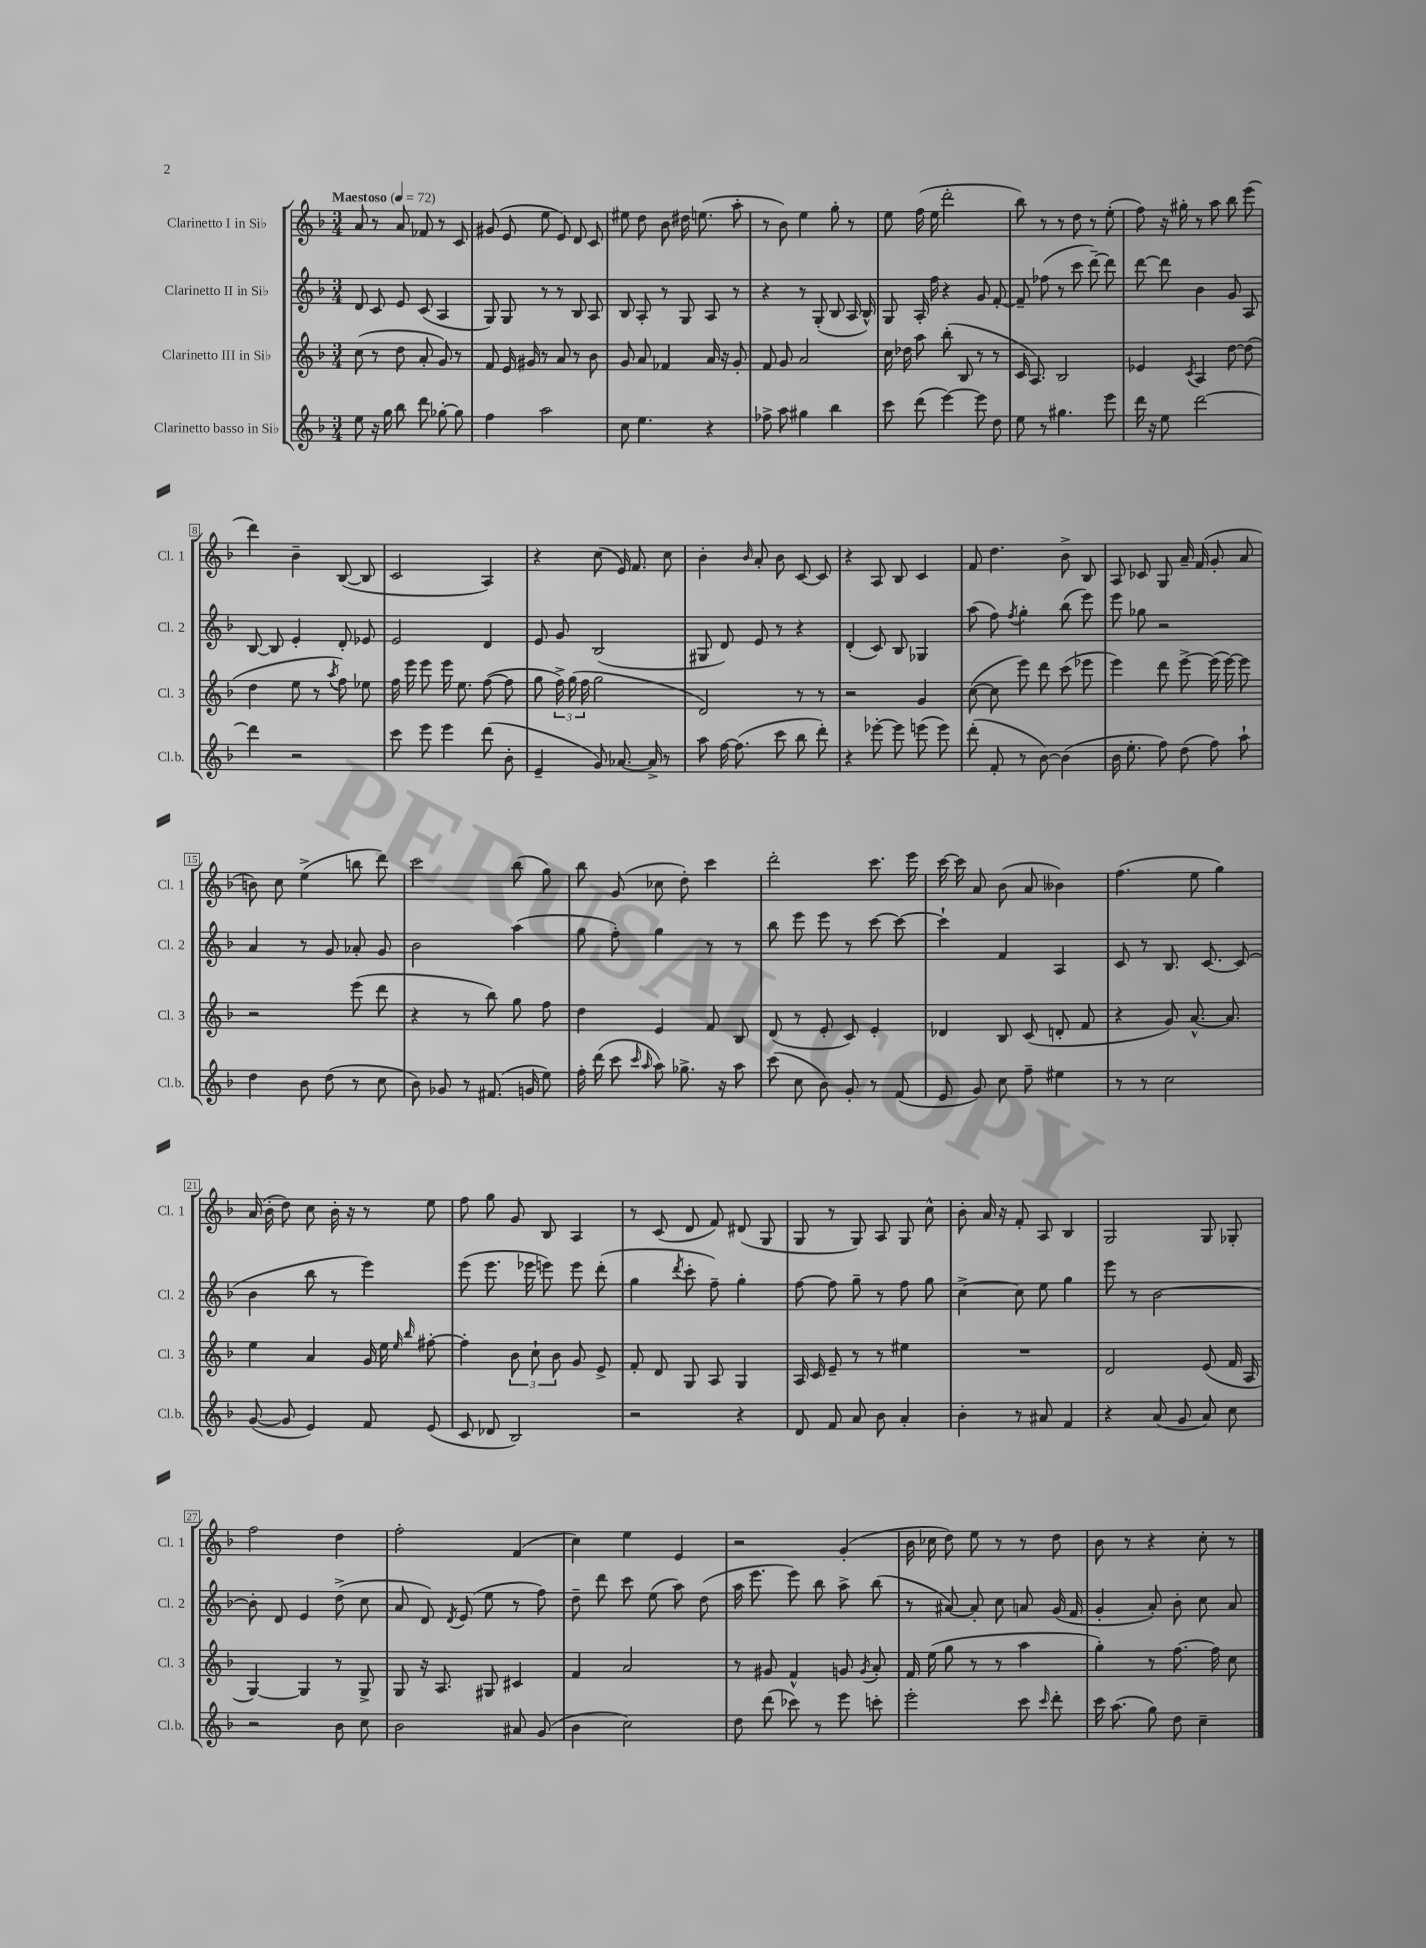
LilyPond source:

<<
\new StaffGroup <<
\new Staff = "s0" \with { instrumentName = "Clarinetto I in Sib" shortInstrumentName = "Cl. 1" } {
    \clef treble \key f \major \numericTimeSignature \time 3/4 \tempo "Maestoso" 4 = 72
    \autoBeamOff a'8 r8 a'8 fes'8 r8 c'8 |
    gis'8( e'8 e''8 e'8) d'8 c'8 |
    eis''8 d''8 bes'8 dis''16 e''8.( a''8-. |
    r8 bes'8) e''4 g''8-. r8 |
    e''8 f''16( e''16 d'''2-. |
    bes''8) r8 r8 d''8 r8 e''8-.( |
    f''8) r16 gis''16-. r8 a''8 bes''8 e'''8( |
    d'''4) bes'4-- bes8~( bes8 |
    c'2 a4) |
    r4 c''8( e'16) f'8. c''8 |
    bes'4-. \grace { bes'16 } a'8-. bes'8 c'8~ c'8 |
    r4 a8 bes8 c'4 |
    f'8 d''4. bes'8-> bes8 |
    a8 ces'8 g8 a'16-- f'16( g'8-. a'8 |
    b'8) c''8 e''4->( b''8 d'''8) |
    c'''2 bes''8( g''8) |
    bes''8 g'8( ces''8 d''8-.) c'''4 |
    d'''2-. c'''8. e'''16 |
    c'''16~ c'''16 a'8 bes'8( a'8 beses'4) |
    f''4.( e''8 g''4) |
    a'16( bes'16-. d''8) c''8 bes'16-. r16 r8 e''8 |
    f''8 g''8 g'8 bes8 a4 |
    r8 c'8( d'8 f'8) dis'8( g8 |
    g8 r8 g8) a8 g8 c''8-^ |
    bes'8-. a'16 r16 f'8-. a8 bes4 |
    g2 g8 ges8-. |
    f''2 d''4 |
    f''2-. f'4( |
    c''4) e''4 e'4 |
    r2 g'4-.( |
    bes'16 ces''16 d''8) e''8 r8 r8 d''8 |
    bes'8 r8 r4 c''8-. r8 \bar "|." |
}
\new Staff = "s1" \with { instrumentName = "Clarinetto II in Sib" shortInstrumentName = "Cl. 2" } {
    \clef treble \key f \major \numericTimeSignature \time 3/4
    \autoBeamOff d'8 c'8 e'8 c'8( a4 |
    g8) g8 r8 r8 bes8 a8 |
    bes8 a8-. r8 g8 a8 r8 |
    r4 r8 g8-.( bes8 a16 bes16-^) |
    g8 a16-. f''16 r4 g'8 f'8~-. |
    f'8-- fes''8( r8 c'''8 d'''8~--) d'''8 |
    d'''8~ d'''8 bes'4 g'8 a8 |
    bes8~ bes8 e'4-. d'8-. ees'8 |
    e'2 d'4 |
    e'8 g'8 bes2( |
    gis8 d'8) e'8 r8 r4 |
    d'4-.( c'8) bes8 ges4 |
    a''8( f''8) \acciaccatura { f''8 } g''4-. bes''8( e'''8) |
    e'''8 ges''8 r2 |
    a'4 r8 g'8 aes'8-. g'8 |
    bes'2 a''4( |
    g''8 f''8-.) g''4 r8 r8 |
    bes''8 e'''8 e'''8 r8 c'''8~ c'''8~ |
    c'''4-! f'4 a4 |
    c'8 r8 bes8. c'8.~ c'8( |
    bes'4 bes''8 r8 e'''4) |
    e'''8( e'''8. ees'''16 e'''8) e'''8 d'''8-.( |
    g''4 \acciaccatura { d'''8 } c'''8-. f''8--) g''4-. |
    f''8~ f''8 g''8-- r8 f''8 g''8 |
    c''4~-> c''8 e''8 g''4 |
    e'''8 r8 bes'2~ |
    bes'8-. d'8 e'4 d''8->( c''8 |
    a'8 d'8) \acciaccatura { d'8 } e'8( e''8 r8 f''8) |
    d''8-- d'''8 c'''8 e''8( a''8) d''8( |
    a''16 e'''8. e'''8) bes''8 a''8-> bes''8( |
    r8 ais'8~) ais'8-. c''8 a'8 g'16( f'16 |
    g'4-. a'8-.) bes'8-. c''8 a'8 \bar "|." |
}
\new Staff = "s2" \with { instrumentName = "Clarinetto III in Sib" shortInstrumentName = "Cl. 3" } {
    \clef treble \key f \major \numericTimeSignature \time 3/4
    \autoBeamOff c''8( r8 d''8 a'8-. g'8) r8 |
    f'8 e'16 gis'16 r8 a'8 r8 bes'8 |
    g'8 a'8 fes'4 a'16 r16 g'8-. |
    f'8 g'8 a'2 |
    c''16 des''16 a''8 bes''8-.( bes8 r8 r8 |
    c'16 a8.) bes2 |
    ees'4 \acciaccatura { c'8 } a4 d''8~ d''8( |
    d''4 e''8 r8 \acciaccatura { a''8 } f''8) ees''8 |
    f''16 e'''16 e'''8 e'''16 e''8. f''8~( f''8 |
    g''8 \tuplet 3/2 { f''16->) g''16( f''16 } g''2 |
    d'2) r8 r8 |
    r2 g'4 |
    c''8~( c''8 e'''8) d'''8 c'''8( ees'''8 |
    e'''4) d'''8 e'''8~-> e'''16( e'''16~) e'''8 |
    r2 e'''8( d'''8 |
    r4 r8 bes''8) g''8 f''8 |
    d''4 e'4 f'8 bes8 |
    d'8( r8 e'8-. c'8) e'4-. |
    des'4 bes8 c'8( d'8-. f'8 |
    r4 g'8) a'8.~-^ a'8. |
    e''4 a'4 g'16 e''16 \grace { e''16 bes''16 } fis''8~-. |
    fis''4-. \tuplet 3/2 { bes'8 c''8-! bes'8 } g'8 e'8-> |
    f'8-. d'8 g8 a8 g4 |
    a16 c'16 e'8-- r8 r8 eis''4 |
    R2. |
    d'2 e'8( f'16 a16 |
    g4~) g4 r8 g8-> |
    g8 r16 a8. gis8 cis'4 |
    f'4 a'2 |
    r8 gis'8 f'4-^ g'8 \acciaccatura { g'8 } a'8-. |
    f'16 e''16( g''8 r8 r8 a''4 |
    g''4-.) r8 f''8.~ f''16 c''8 \bar "|." |
}
\new Staff = "s3" \with { instrumentName = "Clarinetto basso in Sib" shortInstrumentName = "Cl.b." } {
    \clef treble \key f \major \numericTimeSignature \time 3/4
    \autoBeamOff e''8 r16 g''16 bes''8 d'''8 ges''8~-. ges''8 |
    f''4 a''2 |
    c''8 e''4. r4 |
    fes''8-> a''8 gis''4 bes''4 |
    c'''8 d'''8( e'''4~) e'''8 d''8 |
    e''8 r8 gis''4. e'''8 |
    d'''16 r16 e''8 d'''2~ |
    d'''4 r2 |
    c'''8 e'''8 e'''4 d'''8( bes'8-. |
    e'4-- g'8) aes'8.~ aes'16-> r8 |
    a''8 f''16~ f''8.( c'''8 bes''8 d'''8-.) |
    r4 ees'''8~-. ees'''8 e'''8( e'''8) |
    d'''8-.( f'8-. r8 bes'8~) bes'4( |
    bes'16 e''8.-. f''8) d''8( f''8) a''8-! |
    d''4 bes'8 d''8( r8 c''8 |
    bes'8) ges'8 r8 fis'8.( g'16 e''8) |
    f''16-. d'''16( c'''8 \grace { c'''16 a''16 } a''8) ges''8.-> r16 a''8 |
    c'''8( c''8 bes'8) g'8-. r8 f'8( |
    e'8 g'8) c''8 f''8-- eis''4 |
    r8 r8 c''2 |
    g'8~( g'8 e'4) f'8 e'8( |
    c'8 des'8 bes2) |
    r2 r4 |
    d'8 f'8 a'8 bes'8 a'4-. |
    bes'4-. r8 ais'8 f'4 |
    r4 a'8( g'8 a'8) c''8 |
    r2 bes'8 c''8 |
    bes'2 ais'8 g'8( |
    bes'4 c''2) |
    d''8 d'''8( ces'''8) r8 e'''8 c'''8-. |
    e'''2-. c'''8 \grace { c'''16 } d'''8-. |
    c'''16 a''8.( g''8) d''8 c''4-- \bar "|." |
}
>>
>>
\layout { \context { \Score \override BarNumber.stencil = #(make-stencil-boxer 0.1 0.3 ly:text-interface::print) } }
